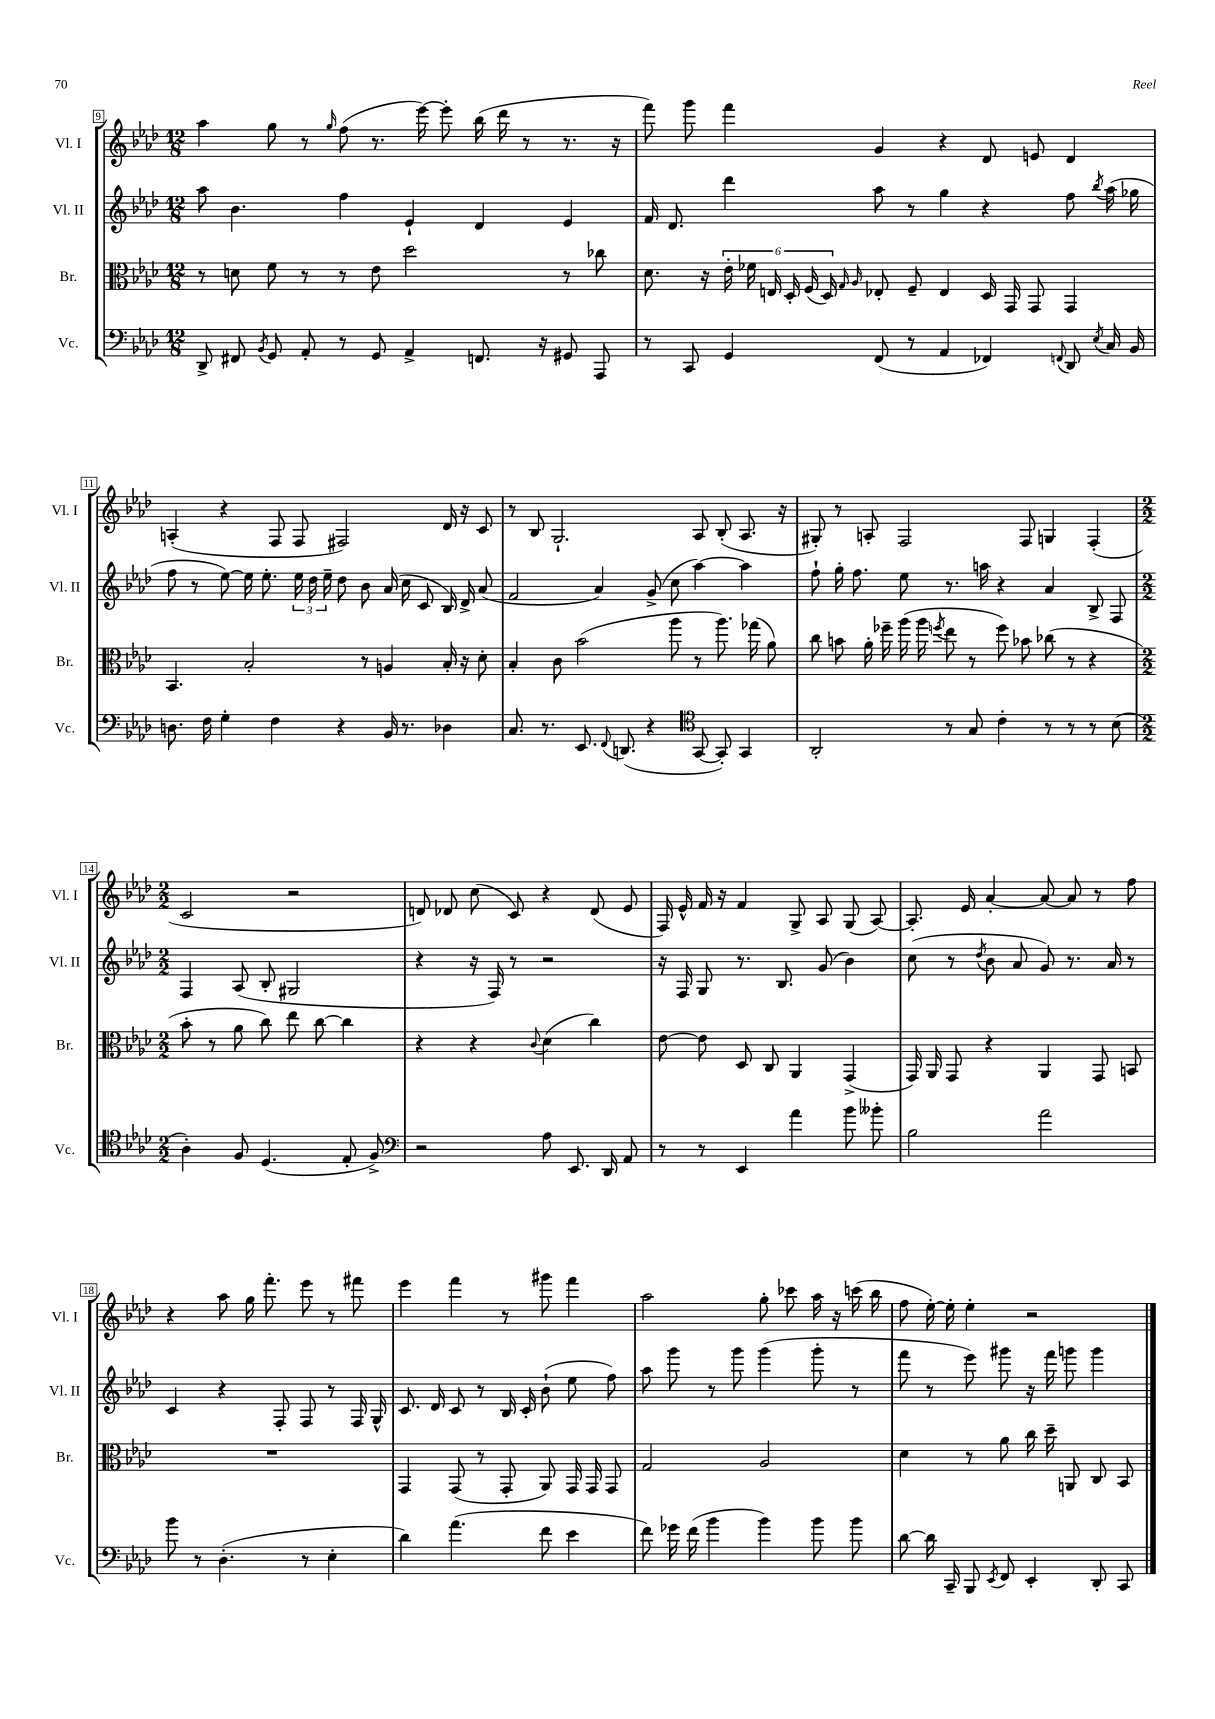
<<
\new StaffGroup <<
\new Staff = "s0" \with { instrumentName = "Vl. I" shortInstrumentName = "Vl. I" } {
    \clef treble \key aes \major \numericTimeSignature \time 12/8
    \autoBeamOff aes''4 g''8 r8 \grace { g''16 } f''8( r8. ees'''16~) ees'''8-. bes''16( des'''16 r8 r8. r16 |
    f'''8) g'''8 f'''4 g'4 r4 des'8 e'8 des'4 |
    a4-.( r4 f8 f8 fis2) des'16 r16 c'8 |
    r8 bes8 g2.-! aes8 bes8-.( aes8. r16 |
    gis8-.) r8 a8-. f2 f8 g4 f4-.( |
    \numericTimeSignature \time 2/2 c'2 r2 |
    d'8) des'8 c''8( c'8) r4 des'8( ees'8 |
    f16) ees'16-^ f'16 r16 f'4 g8-> aes8 g8( aes8~) |
    aes8.-. ees'16 aes'4~-. aes'8~ aes'8 r8 f''8 |
    r4 aes''8 g''16 f'''8.-. ees'''8 r8 fis'''8 |
    ees'''4 f'''4 r8 gis'''8 f'''4 |
    aes''2 g''8-. ces'''8 aes''16 r16 c'''16( bes''16 |
    f''8 ees''16~-.) ees''16-. ees''4-. r2 \bar "|." |
}
\new Staff = "s1" \with { instrumentName = "Vl. II" shortInstrumentName = "Vl. II" } {
    \clef treble \key aes \major \numericTimeSignature \time 12/8
    \autoBeamOff aes''8 bes'4. f''4 ees'4-! des'4 ees'4 |
    f'16 des'8. des'''4 aes''8 r8 g''4 r4 f''8 \acciaccatura { bes''8 } aes''16( ges''16 |
    f''8 r8 ees''8~) ees''16 ees''8.-. \tuplet 3/2 { ees''16 des''16 ees''16-- } des''8 bes'8 aes'16( c''16 c'8 bes16) des'16-> aes'8( |
    f'2 aes'4) g'8->( c''8 aes''4~) aes''4 |
    f''8-! g''16-. f''8. ees''8 r8. a''16 r4 aes'4 bes8-> f8 |
    \numericTimeSignature \time 2/2 f4 aes8( bes8-. gis2 |
    r4 r16 f16) r8 r2 |
    r16 f16 g8 r8. bes8. g'8( bes'4) |
    c''8( r8 \acciaccatura { des''8 } bes'8 aes'8 g'8) r8. aes'16 r8 |
    c'4 r4 f8-. f8 r8 f16 g16-^ |
    c'8. des'16 c'8 r8 bes16 c'16-. bes'8-!( ees''8 f''8) |
    aes''8 g'''8 r8 g'''8 g'''4( g'''8-. r8 |
    f'''8 r8 ees'''8) gis'''8 r16 f'''16 g'''8 g'''4 \bar "|." |
}
\new Staff = "s2" \with { instrumentName = "Br." shortInstrumentName = "Br." } {
    \clef alto \key aes \major \numericTimeSignature \time 12/8
    \autoBeamOff r8 d'8 f'8 r8 r8 ees'8 des''2 r8 ces''8 |
    des'8. r16 \tuplet 6/4 { ees'16-. fes'16 e16 des16-. f16( des16) } \grace { g16 aes16 } ees8-. f8-- ees4 des16 g,16 g,8 g,4 |
    bes,4. bes2-. r8 a4 bes16-. r16 des'8-. |
    bes4-. c'8 bes'2( aes''8 r8 aes''8.) ges''16( aes'8) |
    c''8 b'8 aes'16-. fes''16-- aes''16( aes''16 \acciaccatura { f''8 } ees''8 r8 f''8) bes'8 ces''8( r8 r4 |
    \numericTimeSignature \time 2/2 bes'8-. r8 aes'8 c''8) ees''8 c''8~ c''4 |
    r4 r4 \appoggiatura { c'8 } des'4( c''4) |
    ees'8~ ees'8 des8 c8 aes,4 g,4->( |
    g,16) aes,16 g,8 r4 aes,4 g,8 b,8 |
    R1 |
    g,4 g,8( r8 g,8-. aes,8) g,16 g,16 g,8 |
    g2 aes2 |
    des'4 r8 aes'8 c''16 des''16-- a,8 c8 bes,8 \bar "|." |
}
\new Staff = "s3" \with { instrumentName = "Vc." shortInstrumentName = "Vc." } {
    \clef bass \key aes \major \numericTimeSignature \time 12/8
    \autoBeamOff des,8-> fis,8 \acciaccatura { bes,8 } g,8 aes,8-. r8 g,8 aes,4-> f,8. r16 gis,8 aes,,8 |
    r8 c,8 g,4 f,8( r8 aes,4 fes,4) \appoggiatura { f,8 } des,8 \acciaccatura { ees8 } c16 bes,16 |
    d8. f16 g4-. f4 r4 bes,16 r8. des4 |
    c8. r8. ees,8. \appoggiatura { f,8 } d,8.( r4 \clef tenor g,8~ g,8-.) g,4 |
    aes,2-. r8 g8 c'4-. r8 r8 r8 bes8( |
    \numericTimeSignature \time 2/2 aes4-.) f8 des4.( ees8-. f8->) |
    \clef bass r2 aes8 ees,8. des,16 aes,8 |
    r8 r8 ees,4 aes'4 bes'8 beses'8-. |
    bes2 aes'2 |
    bes'8 r8 des4.-.( r8 ees4-. |
    des'4) aes'4.( f'8 ees'4 |
    f'8) ges'16 f'16( bes'4 bes'4) bes'8 bes'8 |
    des'8~ des'16 c,16-- bes,,8 \acciaccatura { ees,8 } f,8 ees,4-. des,8-. c,8 \bar "|." |
}
>>
>>
\layout { \context { \Score currentBarNumber = #9 \override BarNumber.stencil = #(make-stencil-boxer 0.1 0.3 ly:text-interface::print) } }
